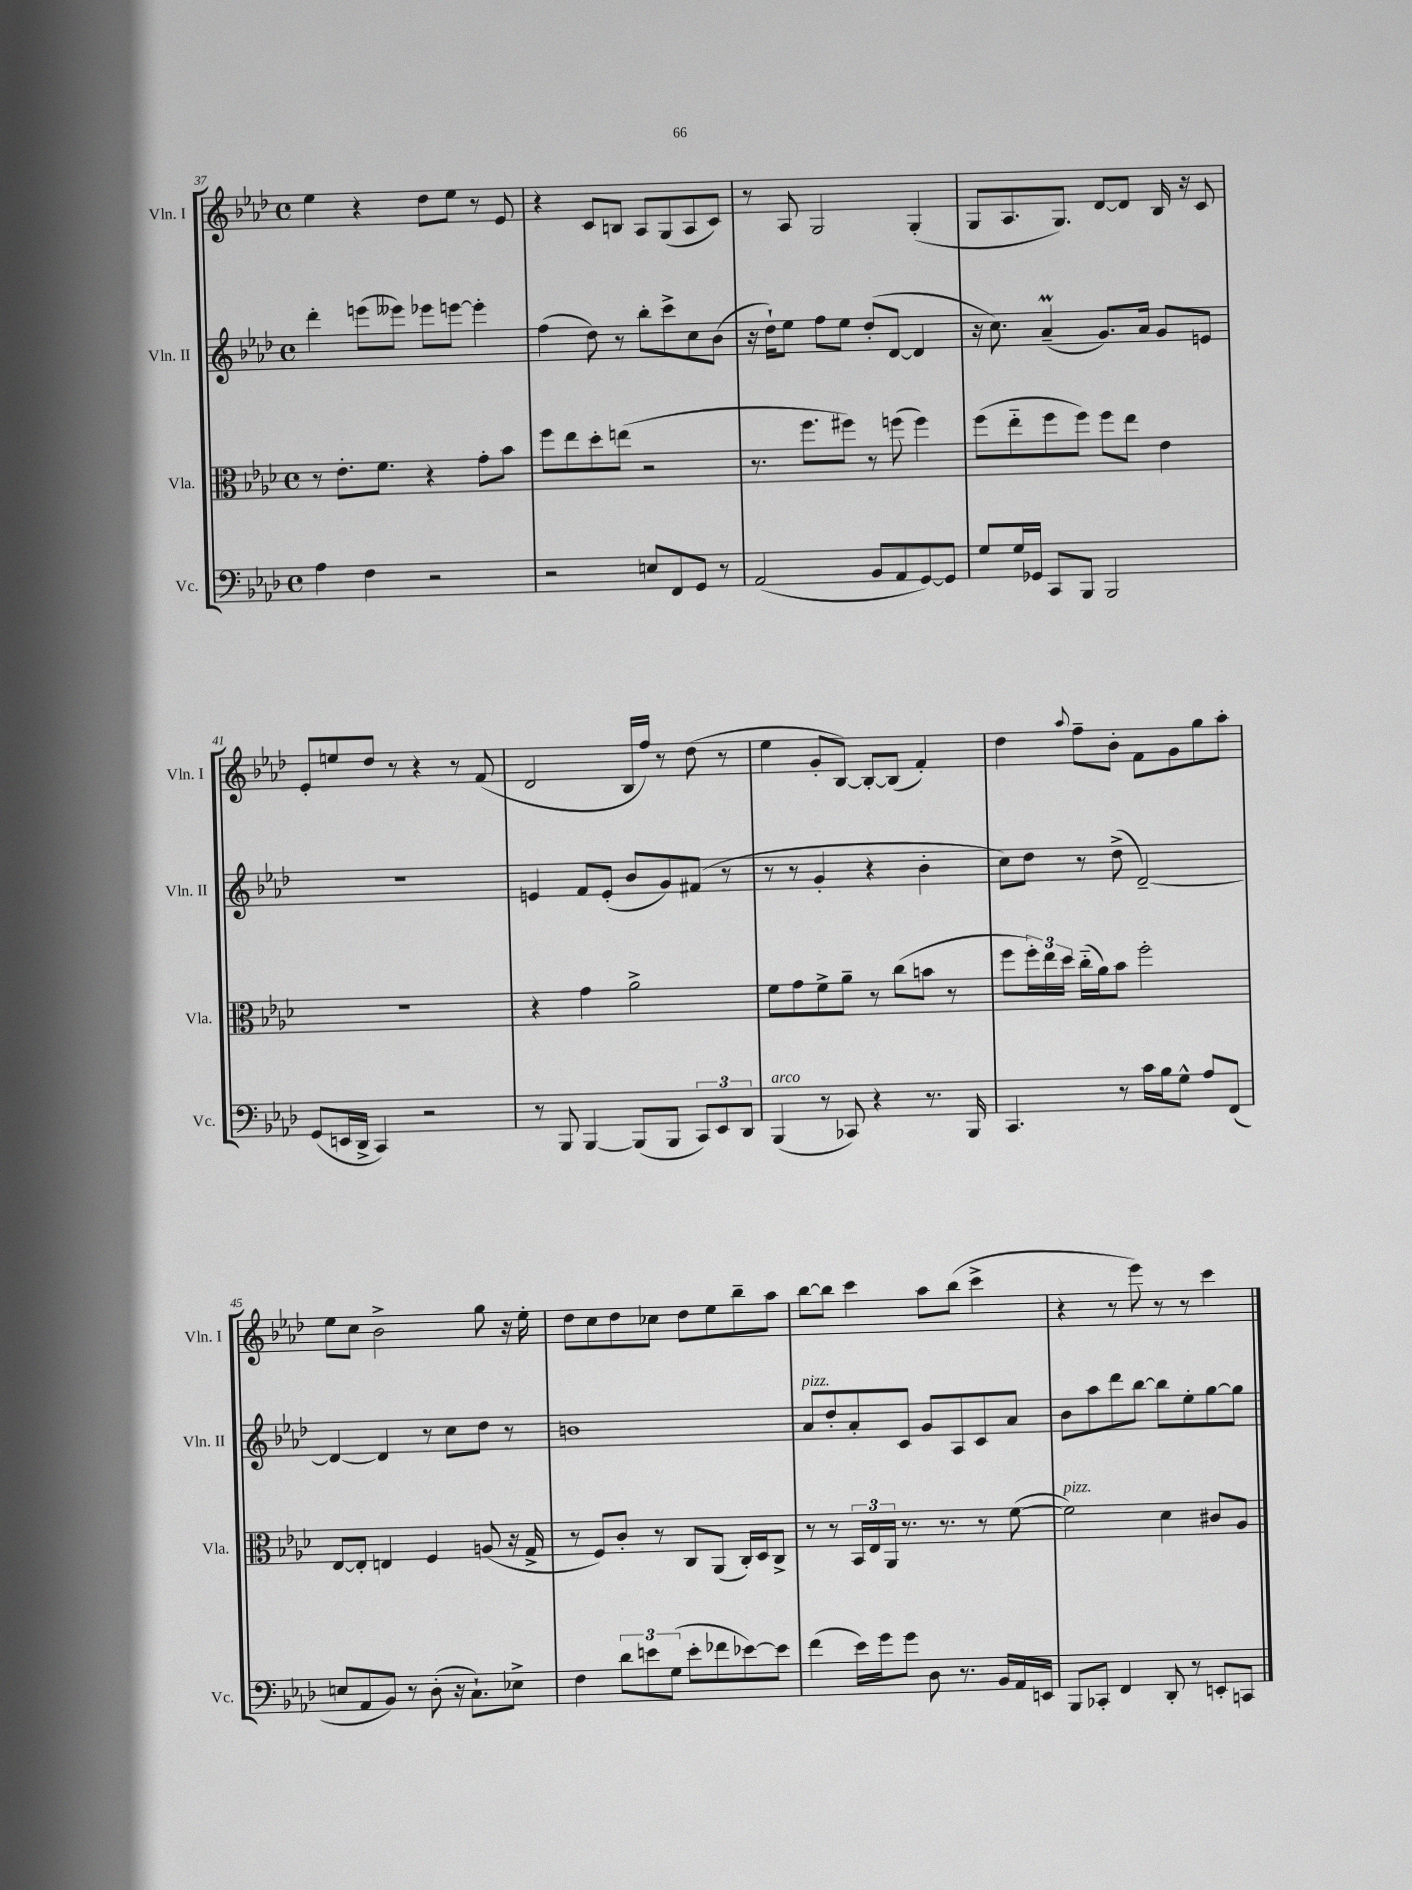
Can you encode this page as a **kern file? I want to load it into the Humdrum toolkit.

**kern	**kern	**kern	**kern
*part4	*part3	*part2	*part1
*staff4	*staff3	*staff2	*staff1
*I"Vc.	*I"Vla.	*I"Vln. II	*I"Vln. I
*I'Vc.	*I'Vla.	*I'Vln. II	*I'Vln. I
*clefF4	*clefC3	*clefG2	*clefG2
*k[b-e-a-d-]	*k[b-e-a-d-]	*k[b-e-a-d-]	*k[b-e-a-d-]
*M4/4	*M4/4	*M4/4	*M4/4
*met(c)	*met(c)	*met(c)	*met(c)
=37	=37	=37	=37
4A-\	8r	4ddd-'\	4ee-\
.	8.e-'\L	.	.
4F\	.	(8eeen\L	4r
.	8.f\J	.	.
.	.	8eee--X\J)	.
2r	4r	8eee-X\L	8dd-\L
.	.	[8eeen\J	8ee-\J
.	8g'\L	4eee'\]	8r
.	8b-\J	.	8e-/
=38	=38	=38	=38
2r	8ff\L	(4ff\	4r
.	8ee-\	.	.
.	8dd-'\	8dd-\)	8c/L
.	(8een\J	8r	8Bn/J
8En/L	2r	8bb-'\L	8A-/L
8FF/	.	8ccc^\	(8G/
8GG/J	.	8cc\	8A-/
8r	.	(8b-\J	8c/J)
=39	=39	=39	=39
(2AA-/	8.r	16r	8r
.	.	16dd-`\KL)	.
.	.	8ee-\J	8A-/
.	8.ff\L	.	.
.	.	8ff\L	2G/
.	8ff#X\J)	8ee-\J	.
8BB-/L	8r	(8dd-'/L	.
8AA-/	(8ffn\	[8d-/J	.
[8GG/)	4ff\)	4d-/]	(4G'/
8GG/J]	.	.	.
=40	=40	=40	=40
8G/L	(8ff\L	16r	8G/L
.	.	8.cc\)	.
16G/L	8ee-\	.	8.A-/
16GG-X/JJ	.	.	.
8CC/L	8ff\	(4a-M~/	.
.	.	.	8.G/J)
8BBB-/J	8ff\J)	.	.
2BBB-/	8ff\L	8.g/L)	[8d-/L
.	8ee-\J	.	8d-/J]
.	.	16a-/Jk	.
.	4e-\	8g/L	16B-/
.	.	.	16r
.	.	8en/J	8c/
!!LO:LB:g=z
=41	=41	=41	=41
(8GG/L	1r	1r	8e-'/L
16EEn/L	.	.	8een/
16DD-^/JJ	.	.	.
4CC/)	.	.	8dd-/J
.	.	.	8r
2r	.	.	4r
.	.	.	8r
.	.	.	(8f/
=42	=42	=42	=42
8r	4r	4en/	2d-/
8BBB-/	.	.	.
[4BBB-/	4g\	8f/L	.
.	.	(8e'/J	.
(8BBB-/L]	2a-^\	8b-/L	16B-/LL
.	.	.	16ff/JJ)
8BBB-/J	.	8g/)	8r
12CC/L)	.	(8f#X/J	(8dd-\
12EE-/	.	.	.
.	.	8r	8r
12DD-/J	.	.	.
=43	=43	=43	=43
!LO:TX:a:i:t=arco	!	!	!
(4BBB-/	8f\L	8r	4ee-\
.	8g\	8r	.
8r	8f^\	4g'/	8g'/L
8CC-X/)	8a-~\J	.	[8B-/J)
4r	8r	4r	8B-'/L_
.	(8cc\L	.	(8B-/J]
8.r	8bn\J	4b-'\	4f'/)
.	8r	.	.
16BBB-/	.	.	.
=44	=44	=44	=44
4.CC/	8ff\L	8cc\L)	4dd-\
.	24ff'\L)	8dd-\J	.
.	24ee-\	.	.
.	24dd-\JJ	.	.
.	.	.	8qqaa-/
.	(16cc\LL	8r	8ff~\L
.	16a-\J)	.	.
8r	8b-\J	(8dd-^\	8b-'\J
16c\LL	2ff'\	[2d-~/)	8f\L
16B-\J	.	.	.
8G^^\J	.	.	8g\
8A-/L	.	.	8gg\
(8FF/J	.	.	8aa-'\J
!!LO:LB:g=z
=45	=45	=45	=45
8En/L	[8E-/L	4d-/_	8ee-\L
8AA-/	8E-'/J]	.	8cc\J
8BB-/J)	4En/	4d-/]	2b-^\
8r	.	.	.
(8D-'\	4F/	8r	.
16r	.	8cc\L	.
8.C`\L)	.	.	.
.	(8An/	8dd-\J	8gg\
8E-X^\J	16r	8r	16r
.	16G^/	.	16ee-'\
=46	=46	=46	=46
4F\	8r	1bn	8dd-\L
.	8F/L)	.	8cc\
12d-\L	8c'/J	.	8dd-\
12en\	.	.	.
.	8r	.	8cc-X\J
(12G\J	.	.	.
8e'\L	8C/L	.	8dd-\L
8f-X\	(8AA-/J	.	8ee-\
[8e-X\)	16C'/LL)	.	8bb-~\
.	16D-/J	.	.
8e-\J]	8C^/J	.	8aa-\J
=47	=47	=47	=47
!	!	!LO:TX:a:i:t=pizz.	!
(4f\	8r	8a-/L	[8bb-\L
.	8r	8dd-'/	8bb-\J]
16e-\LL)	24BB-/LL	8a-'/	4ccc\
.	24E-/	.	.
16g\J	.	.	.
.	24AA-/JJ	.	.
8g\J	8.r	8c/J	.
8D-\	.	8g/L	8aa-\L
.	8.r	.	.
8.r	.	8A-/	(8bb-\J
.	8r	8c/	4ccc^\
16BB-/LL	.	.	.
16AA-/	([8f\	8a-/J	.
16EEn/JJ	.	.	.
=48	=48	=48	=48
!	!LO:TX:a:i:t=pizz.	!	!
8BBB-/L	2f\])	8b-\L	4r
8CC-X'/J	.	8aa-\	.
4FF/	.	8ddd-\	8r
.	.	[8bb-\J	8eee-\)
8DD-'/	4d-\	8bb-\L]	8r
8r	.	8ee-'\	8r
8EEn'/L	8c#X/L	[8gg\	4ccc\
8CCn/J	8A-/J	8gg\J]	.
==	==	==	==
*-	*-	*-	*-
